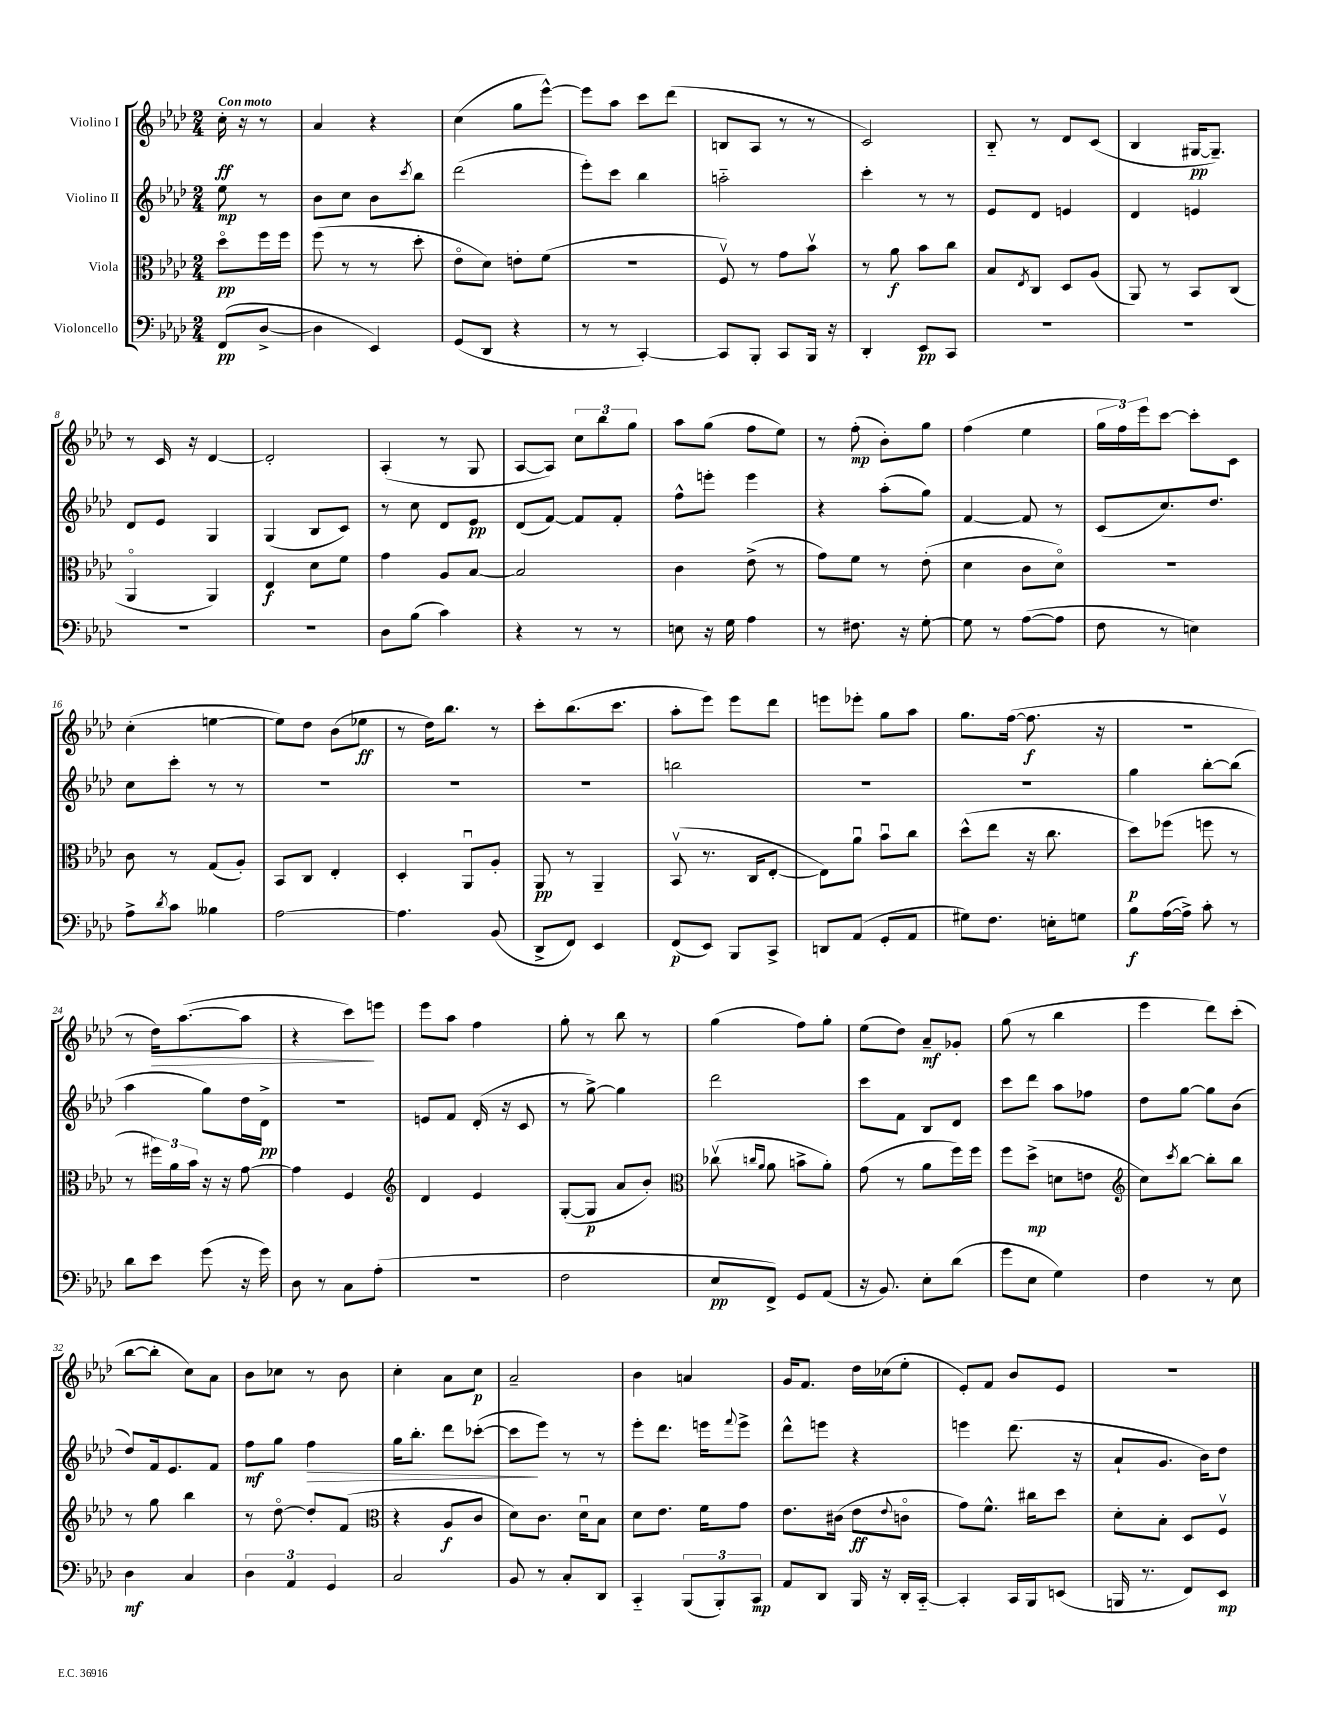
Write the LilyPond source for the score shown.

<<
\new StaffGroup <<
\new Staff = "s0" \with { instrumentName = "Violino I" } {
    \clef treble \key aes \major \numericTimeSignature \time 2/4 \partial 4 \tempo "Con moto"
    c''16-.\ff r16 r8 |
    aes'4 r4 |
    c''4( g''8 ees'''8~-^) |
    ees'''8 aes''8 c'''8 des'''8( |
    b8 aes8 r8 r8 |
    c'2) |
    bes8-_ r8 des'8 c'8( |
    bes4 gis16~\pp gis8.--) |
    r8 c'16 r16 des'4~ |
    des'2-. |
    aes4-.( r8 g8 |
    aes8~ aes8) \tuplet 3/2 { c''8 bes''8 g''8 } |
    aes''8 g''8( f''8 ees''8) |
    r8 f''8-.\mp( bes'8-.) g''8 |
    f''4( ees''4 |
    \tuplet 3/2 { g''16 f''16) ees'''16 } c'''8~ c'''8-. c'8 |
    c''4-.( e''4~ |
    e''8) des''8 bes'8( ees''8\ff |
    r8 des''16) bes''8. r8 |
    c'''8-. bes''8.( c'''8. |
    aes''8-. ees'''8) ees'''8 des'''8 |
    e'''8 ees'''8-. g''8 aes''8 |
    g''8. f''16~( f''8.\f r16 |
    R2 |
    r8 des''16\>) aes''8.~( aes''8 |
    r4 c'''8\!) e'''8 |
    ees'''8 aes''8 f''4 |
    g''8-. r8 bes''8 r8 |
    g''4( f''8) g''8-. |
    ees''8( des''8) aes'8--\mf ges'8-. |
    g''8( r8 bes''4 |
    ees'''4 des'''8) c'''8-.( |
    bes''8~ bes''8-. c''8) aes'8 |
    bes'8 ces''8 r8 bes'8 |
    c''4-. aes'8 c''8\p |
    aes'2-- |
    bes'4 a'4 |
    g'16 f'8. des''16 ces''16( ees''8-. |
    ees'8-.) f'8 bes'8 ees'8 |
    r2 \bar "|." |
}
\new Staff = "s1" \with { instrumentName = "Violino II" } {
    \clef treble \key aes \major \numericTimeSignature \time 2/4 \partial 4
    ees''8\mp r8 |
    bes'8 c''8 bes'8 \acciaccatura { c'''8 } bes''8 |
    des'''2( |
    ees'''8-.) c'''8 bes''4 |
    a''2-_ |
    c'''4-. r8 r8 |
    ees'8 des'8 e'4 |
    des'4 e'4 |
    des'8 ees'8 g4 |
    g4( bes8 c'8) |
    r8 c''8 des'8 ees'8\pp |
    des'8( f'8~) f'8 f'8-. |
    f''8-^ e'''8-. e'''4 |
    r4 aes''8-.( g''8) |
    f'4~ f'8 r8 |
    c'8( c''8.) des''8. |
    c''8 c'''8-. r8 r8 |
    R2 |
    R2 |
    r2 |
    b''2 |
    r2 |
    R2 |
    g''4 bes''8~-. bes''8( |
    aes''4 g''8) des''16 des'16->\pp |
    R2 |
    e'8 f'8 des'16-.( r16 c'8 |
    r8 g''8~->) g''4 |
    des'''2 |
    c'''8 f'8 bes8 des'8 |
    c'''8 des'''8 aes''8 fes''8 |
    des''8 g''8~ g''8 bes'8( |
    des''8) f'16 ees'8. f'8 |
    f''8\mf g''8 f''4\> |
    g''16 bes''8.-. des'''8 ces'''8~-.( |
    ces'''8\! ees'''8) r8 r8 |
    ees'''8-. des'''8. e'''16 \appoggiatura { f'''8 } e'''8-> |
    des'''8-^ e'''8 r4 |
    e'''4 des'''8.( r16 |
    aes'8-! g'8. bes'16) des''8 \bar "|." |
}
\new Staff = "s2" \with { instrumentName = "Viola" } {
    \clef alto \key aes \major \numericTimeSignature \time 2/4 \partial 4
    des''8\flageolet\pp f''16 f''16 |
    f''8( r8 r8 des''8-. |
    ees'8\flageolet des'8) e'8-. f'8( |
    r2 |
    f8\upbow) r8 g'8 bes'8\upbow |
    r8 aes'8\f bes'8 c''8 |
    bes8 \acciaccatura { ees8 } c8 des8 aes8( |
    aes,8) r8 bes,8 c8( |
    aes,4\flageolet aes,4) |
    ees4\f des'8 f'8 |
    g'4 aes8 bes8~ |
    bes2 |
    c'4 ees'8->( r8 |
    g'8) f'8 r8 ees'8-.( |
    des'4 c'8 des'8\flageolet) |
    r2 |
    c'8 r8 g8( aes8-.) |
    bes,8 c8 ees4-. |
    des4-. aes,8\downbow aes8-. |
    aes,8\pp r8 aes,4-- |
    bes,8\upbow( r8. c16 ees8~-. |
    ees8) aes'8\downbow bes'8\downbow c''8 |
    des''8-^( ees''8 r16 c''8. |
    des''8\p) fes''8( f''8 r8 |
    r8 \tuplet 3/2 { fis''16) aes'16 bes'16 } r16 r16 g'8~ |
    g'4 f4 |
    \clef treble des'4 ees'4 |
    g8~-.( g8\p aes'8 bes'8-.) |
    \clef alto ces''8\upbow( \grace { c''16 aes'16 } aes'8 b'8-> aes'8-.) |
    g'8( r8 aes'8 f''16) f''16 |
    f''8 des''8->\mp( d'8 e'8 |
    \clef treble c''8) \acciaccatura { c'''8 } bes''8~ bes''8-. bes''8 |
    r8 g''8 bes''4 |
    r8 des''8~\flageolet des''8-. f'8( |
    \clef alto r4 aes8\f c'8 |
    des'8) c'8. des'16\downbow bes8 |
    des'8 ees'8. f'16 g'8 |
    ees'8. cis'16( ees'8\ff \appoggiatura { ees'8 } c'8\flageolet |
    g'8) f'8.-^ cis''16 des''8 |
    des'8-. bes8-. des8 f8\upbow \bar "|." |
}
\new Staff = "s3" \with { instrumentName = "Violoncello" } {
    \clef bass \key aes \major \numericTimeSignature \time 2/4 \partial 4
    f,8\pp( des8~-> |
    des4 ees,4) |
    g,8( des,8 r4 |
    r8 r8 c,4~-.) |
    c,8 bes,,8-. c,8 bes,,16 r16 |
    des,4-. ees,8\pp c,8 |
    R2 |
    R2 |
    R2 |
    R2 |
    des8 bes8( c'4) |
    r4 r8 r8 |
    e8 r16 g16 aes4 |
    r8 fis8. r16 g8~-. |
    g8 r8 aes8~( aes8 |
    f8 r8 e4) |
    aes8-> \acciaccatura { des'8 } c'8 beses4 |
    aes2~ |
    aes4. bes,8( |
    des,8-> f,8) ees,4 |
    f,8\p( ees,8) bes,,8 c,8-> |
    d,8 aes,8( g,8-. aes,8 |
    gis8) f8. e16-. g8 |
    bes8\f aes16~( aes16->) c'8-. r8 |
    des'8 ees'8 g'8( r16 g'16) |
    des8 r8 c8 aes8-.( |
    R2 |
    f2 |
    ees8\pp f,8->) g,8 aes,8( |
    r16 bes,8.) ees8-. des'8( |
    g'8 ees8 g4) |
    f4 r8 ees8 |
    des4\mf c4 |
    \tuplet 3/2 { des4 aes,4 g,4 } |
    c2 |
    bes,8 r8 c8-. des,8 |
    c,4-_ \tuplet 3/2 { bes,,8( bes,,8-.) c,8\mp } |
    aes,8 des,8 bes,,16 r16 des,16-. c,16~-_ |
    c,4-. c,16 bes,,16 e,8( |
    b,,16 r8. f,8) ees,8\mp \bar "|." |
}
>>
>>
